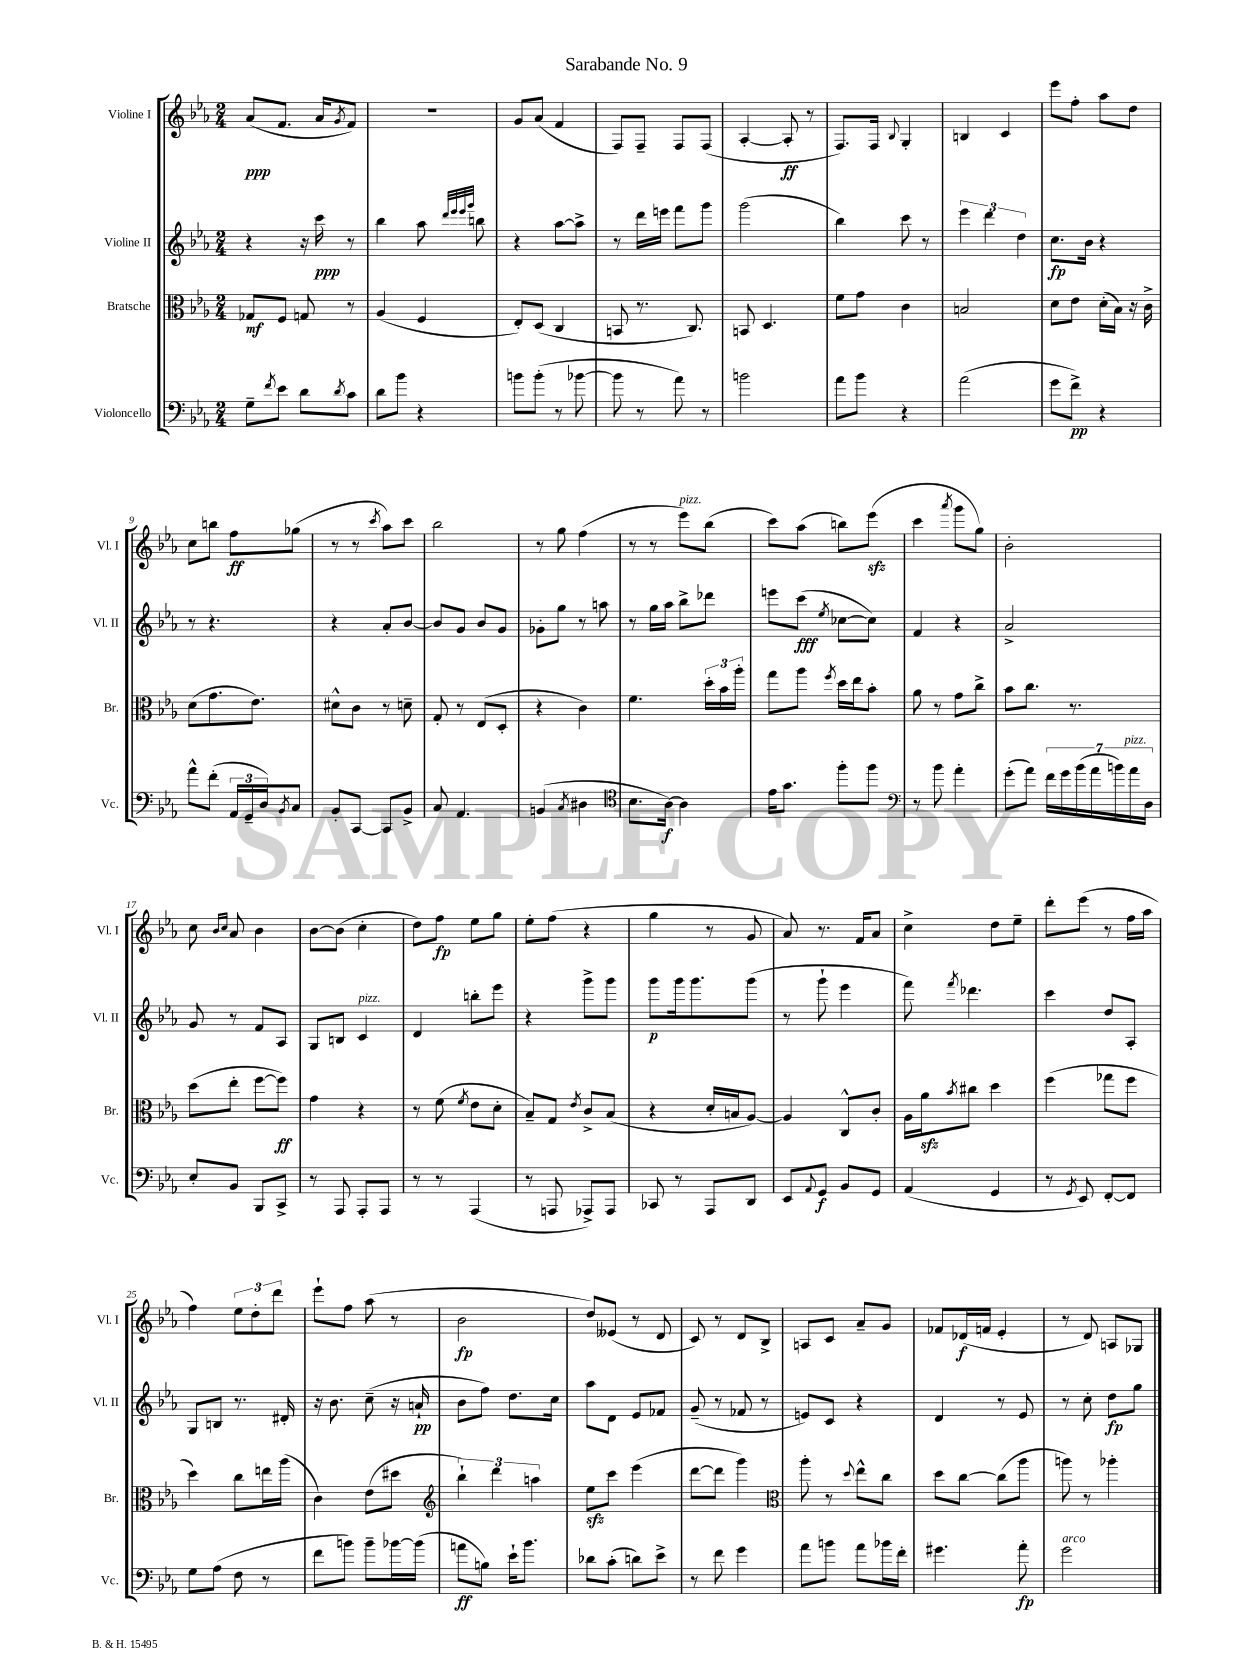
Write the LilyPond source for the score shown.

\header { title = "Sarabande No. 9" }
<<
\new StaffGroup <<
\new Staff = "s0" \with { instrumentName = "Violine I" shortInstrumentName = "Vl. I" } {
    \clef treble \key ees \major \numericTimeSignature \time 2/4
    aes'8\ppp( f'8. aes'16 \acciaccatura { g'8 } f'8) |
    r2 |
    g'8 aes'8( f'4 |
    f8) f8-- f8 f8( |
    aes4~-. aes8-.\ff r8 |
    f8.) f16 \appoggiatura { bes8 } g4-. |
    b4 c'4 |
    ees'''8 f''8-. aes''8 d''8 |
    c''8 b''8 f''8\ff ges''8( |
    r8 r8 \acciaccatura { c'''8 } aes''8) c'''8 |
    bes''2 |
    r8 g''8 f''4( |
    r8 r8 ees'''8^\markup { \italic "pizz." }) bes''8( |
    c'''8) aes''8( b''8) ees'''8\sfz( |
    c'''4 \acciaccatura { aes'''8 } g'''8 g''8) |
    bes'2-. |
    c''8 \grace { bes'16 c''16 } aes'8 bes'4 |
    bes'8~ bes'8( c''4-. |
    d''8) f''8\fp ees''8 g''8 |
    ees''8-. f''8( r4 |
    g''4 r8 g'8 |
    aes'8) r8. f'16 aes'8 |
    c''4-> d''8 ees''8-- |
    d'''8-. ees'''8( r8 f''16 aes''16 |
    f''4) \tuplet 3/2 { ees''8 d''8-. d'''8 } |
    ees'''8-! f''8 aes''8( r8 |
    bes'2\fp |
    d''8) eeses'8( r8 d'8 |
    c'8) r8 d'8 bes8-> |
    a8 c'8 aes'8-- g'8 |
    fes'8 des'16\f( f'16 ees'4-. |
    r8 d'8) a8 ges8 \bar "|." |
}
\new Staff = "s1" \with { instrumentName = "Violine II" shortInstrumentName = "Vl. II" } {
    \clef treble \key ees \major \numericTimeSignature \time 2/4
    r4 r16 c'''16\ppp r8 |
    bes''4 aes''8 \grace { d'''32 ees'''32 ees'''32 g'''32 } b''8 |
    r4 aes''8~ aes''8-> |
    r8 d'''16 e'''16 f'''8 g'''8 |
    g'''2( |
    bes''4) c'''8 r8 |
    \tuplet 3/2 { ees'''4 d'''4 d''4 } |
    c''8.\fp bes'16 r4 |
    r8 r4. |
    r4 aes'8-. bes'8~ |
    bes'8 g'8 bes'8 g'8 |
    ges'8-. g''8 r8 a''8 |
    r8 g''16 aes''16 bes''8-> des'''8 |
    e'''8 c'''8\fff( \acciaccatura { ees''8 } ces''8~ ces''8) |
    f'4 r4 |
    aes'2-> |
    g'8 r8 f'8 aes8 |
    g8 b8 c'4^\markup { \italic "pizz." } |
    d'4 b''8-. ees'''8 |
    r4 g'''8-> g'''8 |
    g'''8\p g'''16 g'''8. g'''8( |
    r8 g'''8-! ees'''4 |
    f'''8) \acciaccatura { f'''8 } des'''4. |
    c'''4 d''8 aes8-. |
    g8 b8 r8. dis'16-. |
    r16 bes'8. c''8--( r16 a'16-!\pp |
    bes'8 f''8) d''8. c''16 |
    aes''8 d'8 ees'8 fes'8 |
    g'8--( r8 fes'8 r8 |
    e'8) c'8 r4 |
    d'4 r8 ees'8 |
    r8 c''8-. d''8\fp g''8 \bar "|." |
}
\new Staff = "s2" \with { instrumentName = "Bratsche" shortInstrumentName = "Br." } {
    \clef alto \key ees \major \numericTimeSignature \time 2/4
    ges8\mf f8 g8 r8 |
    aes4( f4 |
    ees8-.) d8( c4 |
    b,8 r8. c8.) |
    b,8 d4. |
    f'8 g'8 c'4 |
    b2 |
    d'8 ees'8 d'16-.( bes16) r16 c'16-> |
    d'8( g'8. ees'8.) |
    dis'8-^ c'8 r8 d'8-- |
    g8-. r8 ees8( d8-. |
    r4 c'4) |
    f'4. \tuplet 3/2 { d''16-. bes'16 aes''16-. } |
    g''8 aes''8 \acciaccatura { f''8 } d''16 ees''16 bes'8-. |
    aes'8 r8 g'8 c''8-> |
    bes'8 c''8. r8. |
    d''8( ees''8-. f''8~ f''8\ff) |
    g'4 r4 |
    r8 f'8( \acciaccatura { f'8 } ees'8 d'8-. |
    bes8--) g8 \acciaccatura { ees'8 } c'8-> bes8( |
    r4 d'16-. b16 aes8~) |
    aes4 c8-^ c'8-. |
    aes16 aes'16\sfz \acciaccatura { bes'8 } cis''8 d''4 |
    f''4( ges''8 f''8 |
    d''4) c''8 e''16 aes''16( |
    c'4) ees'8( dis''8 |
    \clef treble \tuplet 3/2 { bes''4-!) d'''4 a''4 } |
    ees''8\sfz c'''8 ees'''4( |
    d'''8~ d'''8 g'''4) |
    \clef alto aes''8-. r8 \appoggiatura { d''8 } ees''8-^ c''8 |
    d''8 c''8~ c''8( aes''8 |
    a''8) r8 aes''4-. \bar "|." |
}
\new Staff = "s3" \with { instrumentName = "Violoncello" shortInstrumentName = "Vc." } {
    \clef bass \key ees \major \numericTimeSignature \time 2/4
    g8-- \acciaccatura { f'8 } ees'8 d'8 \acciaccatura { d'8 } c'8 |
    d'8 bes'8 r4 |
    b'8 b'8-.( r8 bes'8~ |
    bes'8 r8 aes'8) r8 |
    b'2 |
    aes'8 bes'8 r4 |
    aes'2( |
    g'8 f'8->\pp) r4 |
    aes'8-^ f'8-.( \tuplet 3/2 { aes,16 g,16-- d16) } \acciaccatura { bes,8 } c8 |
    bes,8-. c,8~ c,8 bes,8-> |
    c8 aes,4. |
    b,4( \acciaccatura { c8 } dis4 |
    \clef tenor bes8. aes16~\f) aes4 |
    ees'16 g'8. f''8-. f''8 |
    \clef bass r8 bes'8 aes'4-. |
    g'8-.( aes'8) \tuplet 7/4 { f'16 g'16 bes'16( aes'16 b'16) aes'16^\markup { \italic "pizz." } d16 } |
    ees8-. bes,8 bes,,8 c,8-> |
    r8 aes,,8 aes,,8-. aes,,8 |
    r8 r8 aes,,4( |
    r8 a,,8 aes,,8->) aes,,8 |
    ces,8 r8 aes,,8 d,8 |
    ees,8 \appoggiatura { aes,8 } g,8\f bes,8 g,8 |
    aes,4( g,4 |
    r8 \acciaccatura { g,8 } ees,8) f,8~-. f,8 |
    g8 aes8( f8 r8 |
    f'8 b'8) b'8-- bes'16~ bes'16( |
    a'8\ff b8) ees'16-! bes'8. |
    des'8 c'8-.( d'8) ees'8-> |
    r8 f'8 g'4 |
    aes'8 b'8 aes'8 bes'16 f'16-. |
    gis'4. aes'8-.\fp |
    g'2^\markup { \italic "arco" } \bar "|." |
}
>>
>>
